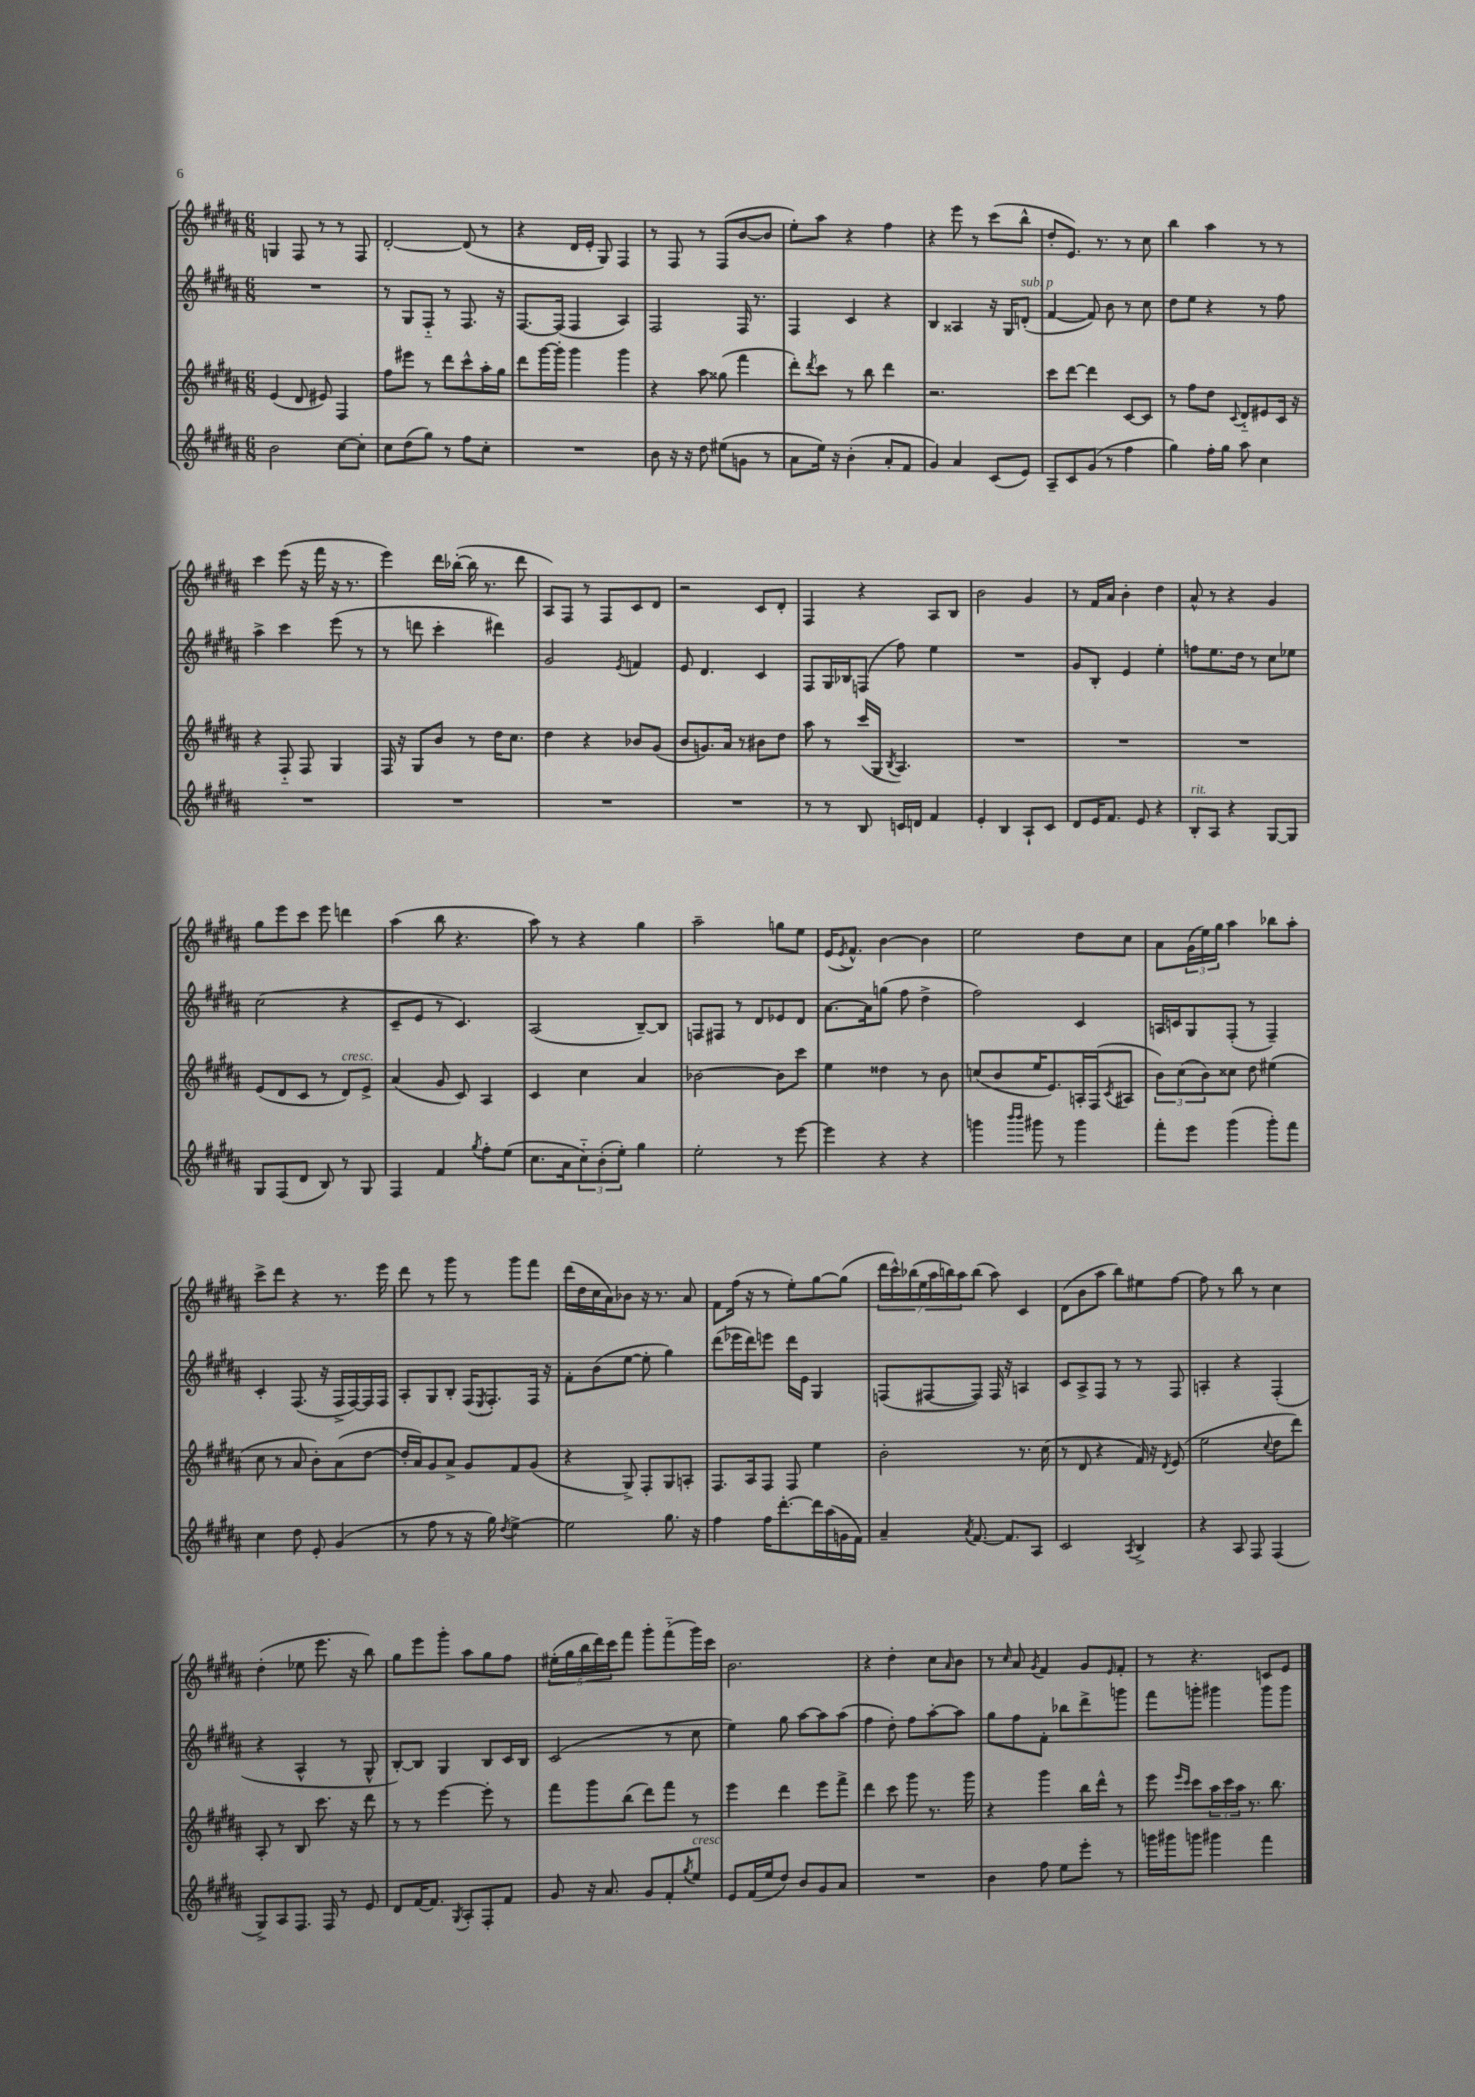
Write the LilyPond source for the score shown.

<<
\new StaffGroup <<
\new Staff = "s0" {
    \clef treble \key b \major \numericTimeSignature \time 6/8
    g4 fis8 r8 r8 fis8 |
    dis'2~-. dis'8( r8 |
    r4 dis'16 e'16-. gis8) fis4 |
    r8 fis8 r8 fis8( b'8~ b'8 |
    e''8-.) ais''8 r4 fis''4 |
    r4 e'''8 r8 cis'''8( b''8-^ |
    dis''8-. e'8.) r8. r8 cis''8 |
    b''4 ais''4 r8 r8 |
    cis'''4 e'''8( r16 fis'''16 r16 r8. |
    e'''4) dis'''16 bes''16~-.( bes''16 r8. dis'''8 |
    ais8) fis8 r8 fis8 cis'8 dis'8 |
    r2 cis'8 dis'8-. |
    fis4 r4 ais8 b8 |
    b'2 gis'4 |
    r8 fis'16 ais'16 b'4-. dis''4 |
    ais'8-^ r8 r4 gis'4 |
    gis''8 e'''8 cis'''8 e'''8 d'''4 |
    ais''4( b''8 r4. |
    ais''8) r8 r4 gis''4 |
    ais''2-- g''8 e''8 |
    e'16( \acciaccatura { e'8 } fis'8.-^) b'4~ b'4 |
    e''2 dis''8 cis''8 |
    ais'8 \tuplet 3/2 { gis'16( e''16) gis''16 } ais''4 bes''8 ais''8-. |
    cis'''8-> dis'''8 r4 r8. e'''16 |
    dis'''8 r8 gis'''8 r8 gis'''8 fis'''8 |
    dis'''16( dis''16 cis''16 ais'16) bes'8 r16 r8. ais'8 |
    fis'8 fis''16( r16 r8 e''8-.) gis''8~ gis''8( |
    \tuplet 7/4 { dis'''16 cis'''16-^) bes''16( e''16 ais''16 b''16) ais''16 } b''8( ais''8) cis'4 |
    dis'8( b'8 ais''8 b''8) eis''8 fis''8~ |
    fis''8 r8 b''8 r8 cis''4 |
    dis''4-.( ees''8 e'''8. r16 b''8) |
    gis''8 e'''8 gis'''8-. ais''8 gis''8 fis''8 |
    \tuplet 5/4 { eis''16-.( gis''16 b''16 dis'''16) cis'''16 } fis'''8 gis'''8-. fis'''8-_( gis'''16) cis'''16 |
    b'2. |
    r4 dis''4-. cis''8 \grace { ais'16 } b'8 |
    r8 \grace { cis''16 } ais'8 \acciaccatura { gis'8 } fis'4 gis'8 \grace { e'16 } fis'8-. |
    r8 r4. c'8 e'8 \bar "|." |
}
\new Staff = "s1" {
    \clef treble \key b \major \numericTimeSignature \time 6/8
    R2. |
    r8 gis8 fis8-_ r8 fis8. r16 |
    fis8.~ fis16( fis4 ais4) |
    fis2 fis16 r8. |
    fis4 cis'4 r4 |
    b4 aisis4 r16 gis16 d'8-.^\markup { \italic "sub. p" }( |
    fis'4~ fis'8) b'8 r8 cis''8 |
    dis''8 e''8 r4 r8 fis''8 |
    ais''4-> cis'''4 e'''8( r8 |
    r8 d'''8 cis'''4-. dis'''4) |
    gis'2 \acciaccatura { e'8 } f'4 |
    e'8 dis'4. cis'4 |
    fis8 gis16 bes16 f8( fis''8) e''4 |
    R2. |
    gis'8 b8-. e'4 e''4-. |
    f''8 e''8. dis''16 r8 cis''8 ees''8 |
    cis''2( r4 |
    cis'8-- e'8 r8 cis'4.) |
    ais2( b8~--) b8 |
    f8 fis8 r8 dis'8 ees'8 dis'8 |
    ais'8.~ ais'16 g''8( fis''8 dis''4-> |
    fis''2) cis'4 |
    a16 c'16 gis8 fis8-.( r8 fis4--) |
    cis'4-. fis8.( r16 fis16-> fis16~) fis16 fis16 |
    ais8-. gis8 b8-. fis16( \acciaccatura { e8 } fis8.-.) fis16 r16 |
    fis'8-. b'8( e''8~ e''8-. gis''4) |
    dis'''8( ees'''16 dis'''16) e'''8 dis'''16 e'16 gis4 |
    f8( fis8~ fis8) fis16 r16 a4 |
    cis'8 ais8-> fis8 r8 r8 fis8 |
    a4-. r4 fis4-.( |
    r4 ais4-^ r8 gis8-^ |
    b8~-.) b8 gis4 b8 cis'16 b16 |
    cis'2( r8 cis''8 |
    e''4) gis''8 ais''8~ ais''8 ais''8( |
    fis''4 dis''8-.) fis''8 ais''8~-. ais''8 |
    gis''8 fis''8 fis'8-. bes''8 dis'''8-> g'''8 |
    fis'''8 g'''8-. gis'''4 gis'''8 gis'''8 \bar "|." |
}
\new Staff = "s2" {
    \clef treble \key b \major \numericTimeSignature \time 6/8
    e'4( dis'8 eis'8) fis4 |
    fis''8 eis'''8 r8 dis'''8 cis'''8-^ ais''16-. gis''16 |
    dis'''8 gis'''16~ gis'''16-. gis'''4 gis'''4 |
    r4 ais''8 gisis''8( fis'''4 |
    dis'''8-.) \acciaccatura { dis'''8 } cis'''8 r8 b''8 dis'''4 |
    r2. |
    cis'''8 dis'''8~ dis'''4 cis'8~ cis'8 |
    r8 fis''8 dis''8 \appoggiatura { cis'8 } dis'8-_ eis'8 cis'16 r16 |
    r4 fis8-_ fis8 gis4 |
    fis16 r16 gis8 b'8 r8 dis''16 cis''8. |
    dis''4 r4 bes'8 gis'8( |
    b'8 g'8.) ais'16 r8 bis'8 dis''8 |
    ais''8 r8 cis'''16( gis16 \acciaccatura { b8 } ais4.) |
    R2. |
    R2. |
    R2. |
    e'8( dis'8 cis'8 r8 dis'8^\markup { \italic "cresc." }) e'8-> |
    ais'4( gis'8 cis'8) ais4 |
    cis'4 cis''4 ais'4 |
    bes'2~ bes'8 cis'''8 |
    e''4 disis''4 r8 b'8 |
    c''8( b'8 e''16 e'8.) a16-. fis16( \acciaccatura { cis'8 } ais8 |
    \tuplet 3/2 { b'8) cis''8( b'8) } cisis''8 dis''8 eis''4( |
    cis''8 r8 ais'8 b'8-.) ais'8( dis''8~ |
    dis''16-. ais'16) gis'8 ais'8-> gis'8 fis'8 gis'8( |
    r4 gis8->) fis8-. gis8 a8-. |
    fis8. ais16 fis8 fis8 e''4 |
    b'2-. r8. cis''16( |
    r8 dis'8 r4 fis'16) r16 \acciaccatura { dis'8 } e'8( |
    e''2 \appoggiatura { cis''8 } dis''8 dis'''8) |
    ais8-. r8 b8 cis'''8. r16 dis'''8 |
    r8 r8 e'''4~ e'''8-. r8 |
    fis'''8 gis'''8 b''8( dis'''8) fis'''8 r8 |
    e'''4 dis'''4 e'''8 fis'''8-> |
    dis'''4 cis'''8 gis'''8 r8. gis'''16 |
    r4 gis'''4 b''16 dis'''16-^ r8 |
    e'''8 \grace { e'''16 cis'''16 } cis'''8 \tuplet 3/2 { ais''16 cis'''16 ais''16 } r8. b''8. \bar "|." |
}
\new Staff = "s3" {
    \clef treble \key b \major \numericTimeSignature \time 6/8
    b'2 cis''8~ cis''8-. |
    cis''8 dis''8( gis''8) r8 fis''8 cis''8-. |
    R2. |
    b'8 r16 r16 dis''8 eis''8( g'8 r8 |
    ais'8 e''16) r16 b'4-.( ais'8-. fis'8 |
    gis'4) ais'4 cis'8( e'8) |
    ais8-- cis'8 gis'8( r8 fis''4 |
    gis''4) fis''16-. gis''16 ais''8 cis''4 |
    R2. |
    R2. |
    R2. |
    R2. |
    r8 r8 b8 c'16 d'16 fis'4 |
    e'4-. b4 ais8-! cis'8 |
    dis'8 e'16 fis'8. e'8 r4 |
    b8-.^\markup { \italic "rit." } ais8 r4 gis8~ gis8 |
    gis8 fis8( dis'8 b8) r8 gis8 |
    fis4 fis'4 \acciaccatura { gis''8 } fis''8-. e''8( |
    cis''8. ais'16 \tuplet 3/2 { cis''8-_) b'8-.( e''8-.) } gis''4 |
    e''2-. r8 e'''8~ |
    e'''4 r4 r4 |
    g'''4 \grace { b'''16 b'''16 } gis'''8 r8 gis'''4 |
    fis'''8-. e'''8 gis'''4( gis'''8-.) fis'''8 |
    cis''4 dis''8 e'8-. gis'4( |
    r8 fis''8 r8 r16 gis''16) \acciaccatura { dis''8 } e''4~-> |
    e''2 gis''8. r16 |
    fis''4 fis''16 dis'''8.~-. dis'''16 ais''16( g'16 fis'16) |
    ais'4-- \acciaccatura { ais'8 } fis'8.~ fis'8. ais8 |
    cis'2 \acciaccatura { ais8 } b4-> |
    r4 ais8 fis8 fis4( |
    gis8->) ais8 fis8. fis16 r8 e'8 |
    dis'8 fis'16~ fis'8. \acciaccatura { gis8 } ais8-. fis8-. fis'8 |
    gis'8 r16 ais'8. gis'8 fis'8-. \acciaccatura { gis''8 } e''8^\markup { \italic "cresc." } |
    e'8 fis'16( e''16 dis''8) b'8 gis'8 ais'8 |
    R2. |
    b'4 fis''8 e''8 e'''8-. r8 |
    g'''16 gis'''16 g'''8 gis'''4 fis'''4 \bar "|." |
}
>>
>>
\layout { \context { \Score \remove "Bar_number_engraver" } }
